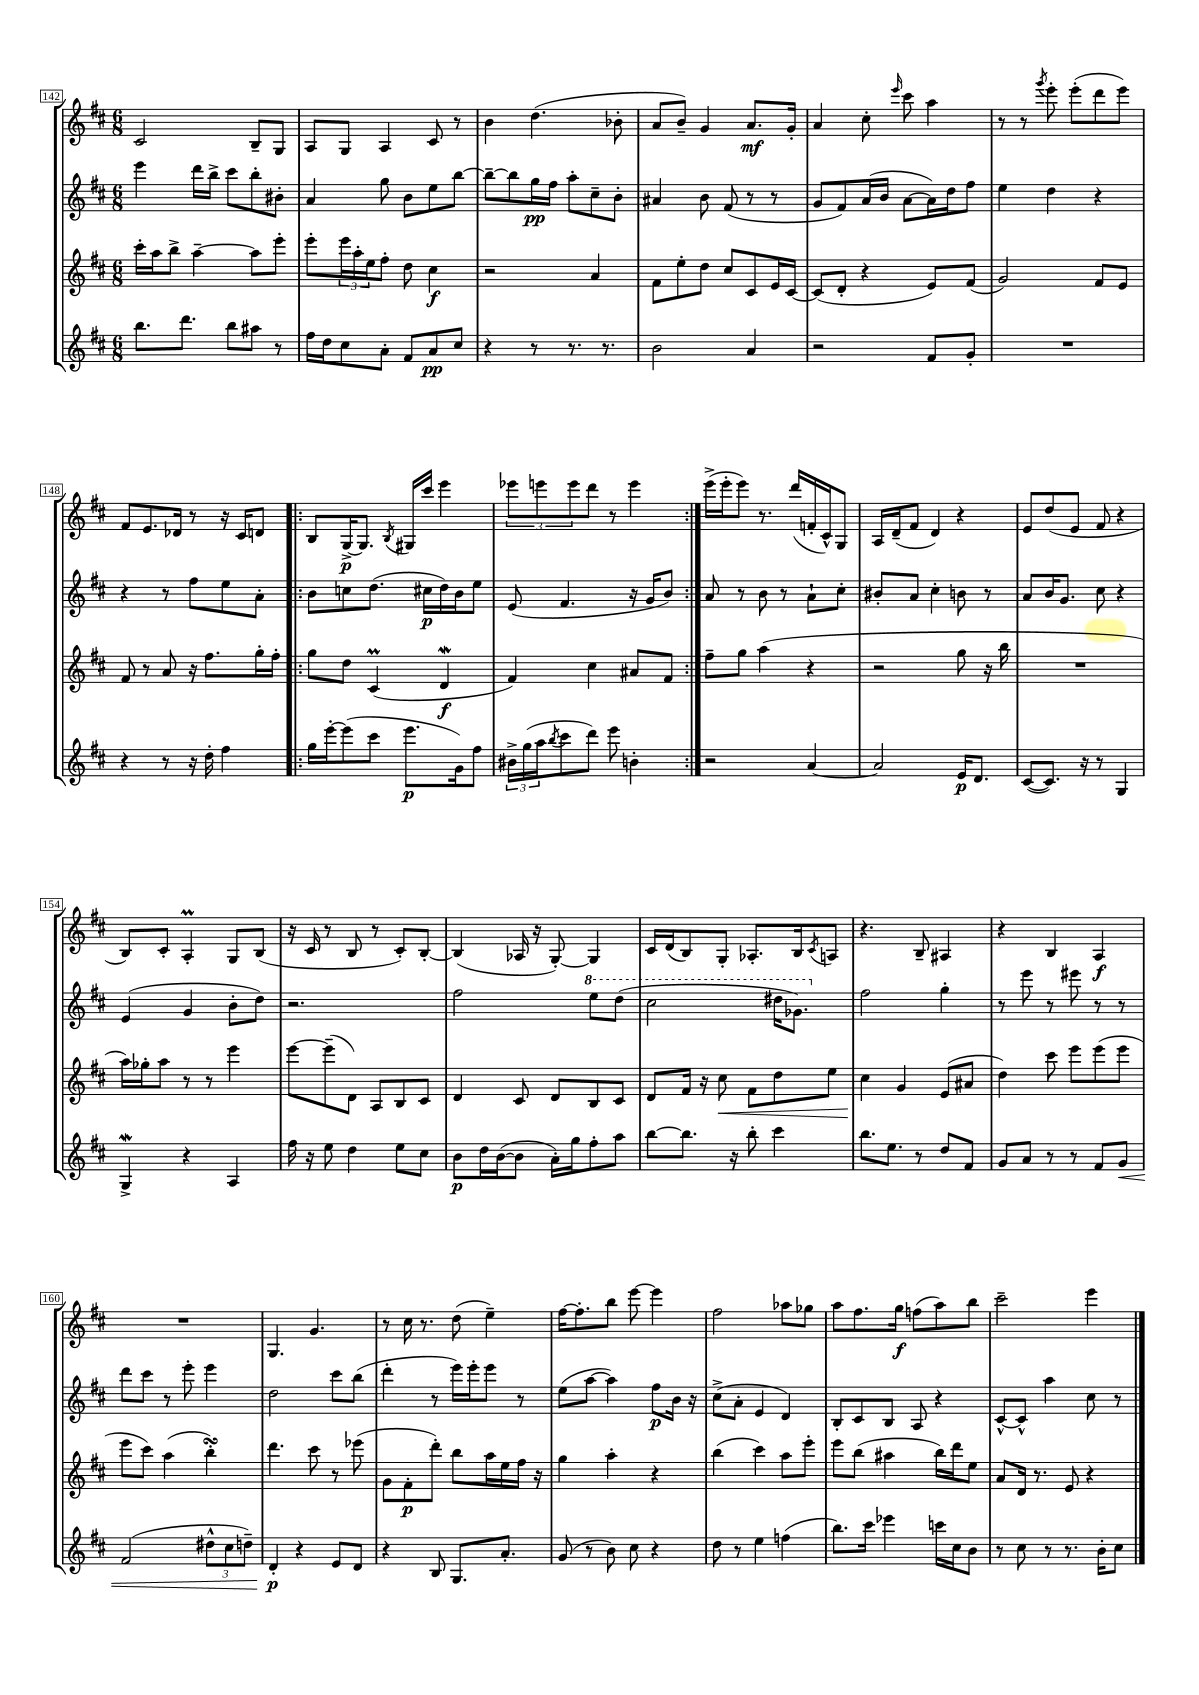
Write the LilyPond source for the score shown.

<<
\new StaffGroup <<
\new Staff = "s0" {
    \clef treble \key d \major \numericTimeSignature \time 6/8
    cis'2 b8-- g8 |
    a8 g8 a4 cis'8 r8 |
    b'4 d''4.( bes'8-. |
    a'8 b'8--) g'4 a'8.\mf g'16-. |
    a'4 cis''8-. \grace { e'''16 } cis'''8 a''4 |
    r8 r8 \acciaccatura { g'''8 } e'''8-. e'''8-.( d'''8 e'''8) |
    fis'8 e'8. des'16 r8 r16 cis'16 d'8 |
    \repeat volta 2 { b8 g16~->\p g8. \acciaccatura { b8 } gis16 cis'''16 e'''4 |
    \tuplet 3/2 { ees'''8 e'''8 e'''8 } d'''8 r8 e'''4 | }
    e'''16->( e'''16-. e'''8) r8. d'''16( f'16-. cis'16-^) g8 |
    a16 d'16--( fis'8 d'4) r4 |
    e'8 d''8( e'8 fis'8 r4 |
    b8) cis'8-. a4-.\prall g8 b8( |
    r16 cis'16 r8 b8 r8 cis'8-.) b8~-. |
    b4( aes16 r16 g8~-.) g4 |
    cis'16 d'16( b8) g8-. aes8.-. b16 \acciaccatura { cis'8 } a8 |
    r4. b8-- ais4 |
    r4 b4 a4\f |
    R2. |
    g4. g'4. |
    r8 cis''16 r8. d''8( e''4--) |
    fis''16~ fis''8.-. b''8 e'''8~ e'''4 |
    fis''2 aes''8 ges''8 |
    a''8 fis''8. g''16\f f''8( a''8) b''8 |
    cis'''2-- e'''4 \bar "|." |
}
\new Staff = "s1" {
    \clef treble \key d \major \numericTimeSignature \time 6/8
    e'''4 d'''16 b''16-> cis'''8 b''8-. bis'8-. |
    a'4 g''8 b'8 e''8 b''8~ |
    b''8~-- b''8 g''16\pp fis''16 a''8-. cis''8-- b'8-. |
    ais'4 b'8 fis'8( r8 r8 |
    g'8 fis'8) a'16( b'16 a'8~ a'16) d''16 fis''8 |
    e''4 d''4 r4 |
    r4 r8 fis''8 e''8 a'8-. |
    \repeat volta 2 { b'8 c''8 d''8.( cis''16\p d''16) b'16 e''8 |
    e'8( fis'4. r16 g'16 b'8) | }
    a'8 r8 b'8 r8 a'8-! cis''8-. |
    bis'8-. a'8 cis''4-. b'8 r8 |
    a'8 b'16 g'8. cis''8 r4 |
    e'4( g'4 b'8-. d''8) |
    r2. |
    fis''2 \ottava #1 e'''8 d'''8( |
    cis'''2 dis'''16 ges''8.) \ottava #0 |
    fis''2 g''4-. |
    r8 e'''8 r8 eis'''8 r8 r8 |
    d'''8 cis'''8 r8 e'''8-. e'''4 |
    d''2 cis'''8 b''8( |
    d'''4-. r8 e'''16) e'''16-. e'''8 r8 |
    e''8( a''8~ a''4) fis''8\p b'16 r16 |
    cis''8->( a'8-. e'4 d'4) |
    b8-. cis'8 b8 a8 r4 |
    cis'8~-^ cis'8-^ a''4 cis''8 r8 \bar "|." |
}
\new Staff = "s2" {
    \clef treble \key d \major \numericTimeSignature \time 6/8
    cis'''16-. a''16 b''8-> a''4~-- a''8 e'''8-. |
    e'''8-. \tuplet 3/2 { e'''16 a''16-. e''16 } fis''8-. d''8 cis''4\f |
    r2 a'4 |
    fis'8 e''8-. d''8 cis''8 cis'8 e'16 cis'16~ |
    cis'8( d'8-. r4 e'8) fis'8( |
    g'2) fis'8 e'8 |
    fis'8 r8 a'8 r16 fis''8. g''16-. fis''16-. |
    \repeat volta 2 { g''8 d''8 cis'4\prall( d'4\mordent\f |
    fis'4) cis''4 ais'8 fis'8 | }
    fis''8-- g''8 a''4( r4 |
    r2 g''8 r16 b''16 |
    R2. |
    a''16) ges''16-. a''8 r8 r8 e'''4 |
    e'''8~ e'''8--( d'8) a8 b8 cis'8 |
    d'4 cis'8 d'8 b8 cis'8 |
    d'8 fis'16 r16 cis''8\< fis'8 d''8 e''8 |
    cis''4\! g'4 e'8( ais'8 |
    d''4) cis'''8 e'''8 e'''8( e'''8 |
    e'''8 cis'''8) a''4( b''4-.\turn) |
    d'''4. cis'''8 r8 ees'''8( |
    g'8 fis'8-.\p d'''8-.) b''8 a''16 e''16 fis''16 r16 |
    g''4 a''4-. r4 |
    b''4( cis'''4) a''8 e'''8-. |
    e'''8 b''8( ais''4 b''16) d'''16 e''8 |
    a'8 d'16 r8. e'8 r4 \bar "|." |
}
\new Staff = "s3" {
    \clef treble \key d \major \numericTimeSignature \time 6/8
    b''8. d'''8. b''8 ais''8 r8 |
    fis''16 d''16 cis''8 a'8-. fis'8 a'8\pp cis''8 |
    r4 r8 r8. r8. |
    b'2 a'4 |
    r2 fis'8 g'8-. |
    R2. |
    r4 r8 r16 d''16-. fis''4 |
    \repeat volta 2 { g''16 e'''16~-. e'''8( cis'''8 e'''8.\p g'16) fis''8 |
    \tuplet 3/2 { bis'16-> g''16( a''16 } \acciaccatura { b''8 } cis'''8 d'''8) e'''8 b'4-. | }
    r2 a'4~ |
    a'2 e'16\p d'8. |
    cis'8~( cis'8.) r16 r8 g4 |
    g4->\mordent r4 a4 |
    fis''16 r16 e''8 d''4 e''8 cis''8 |
    b'8\p d''16 b'16~( b'8 a'16-.) g''16 fis''8-. a''8 |
    b''8~ b''8. r16 b''8-. cis'''4 |
    b''8. e''8. r8 d''8 fis'8 |
    g'8 a'8 r8 r8 fis'8 g'8\< |
    fis'2( \tuplet 3/2 { dis''8-^ cis''8 d''8--) } |
    d'4-.\p\! r4 e'8 d'8 |
    r4 b8 g8. a'8.-. |
    g'8( r8 b'8) cis''8 r4 |
    d''8 r8 e''4 f''4( |
    b''8.) cis'''16 ees'''4 c'''16 cis''16 b'8 |
    r8 cis''8 r8 r8. b'16-. cis''8 \bar "|." |
}
>>
>>
\layout { \context { \Score currentBarNumber = #142 \override BarNumber.stencil = #(make-stencil-boxer 0.1 0.3 ly:text-interface::print) } }
